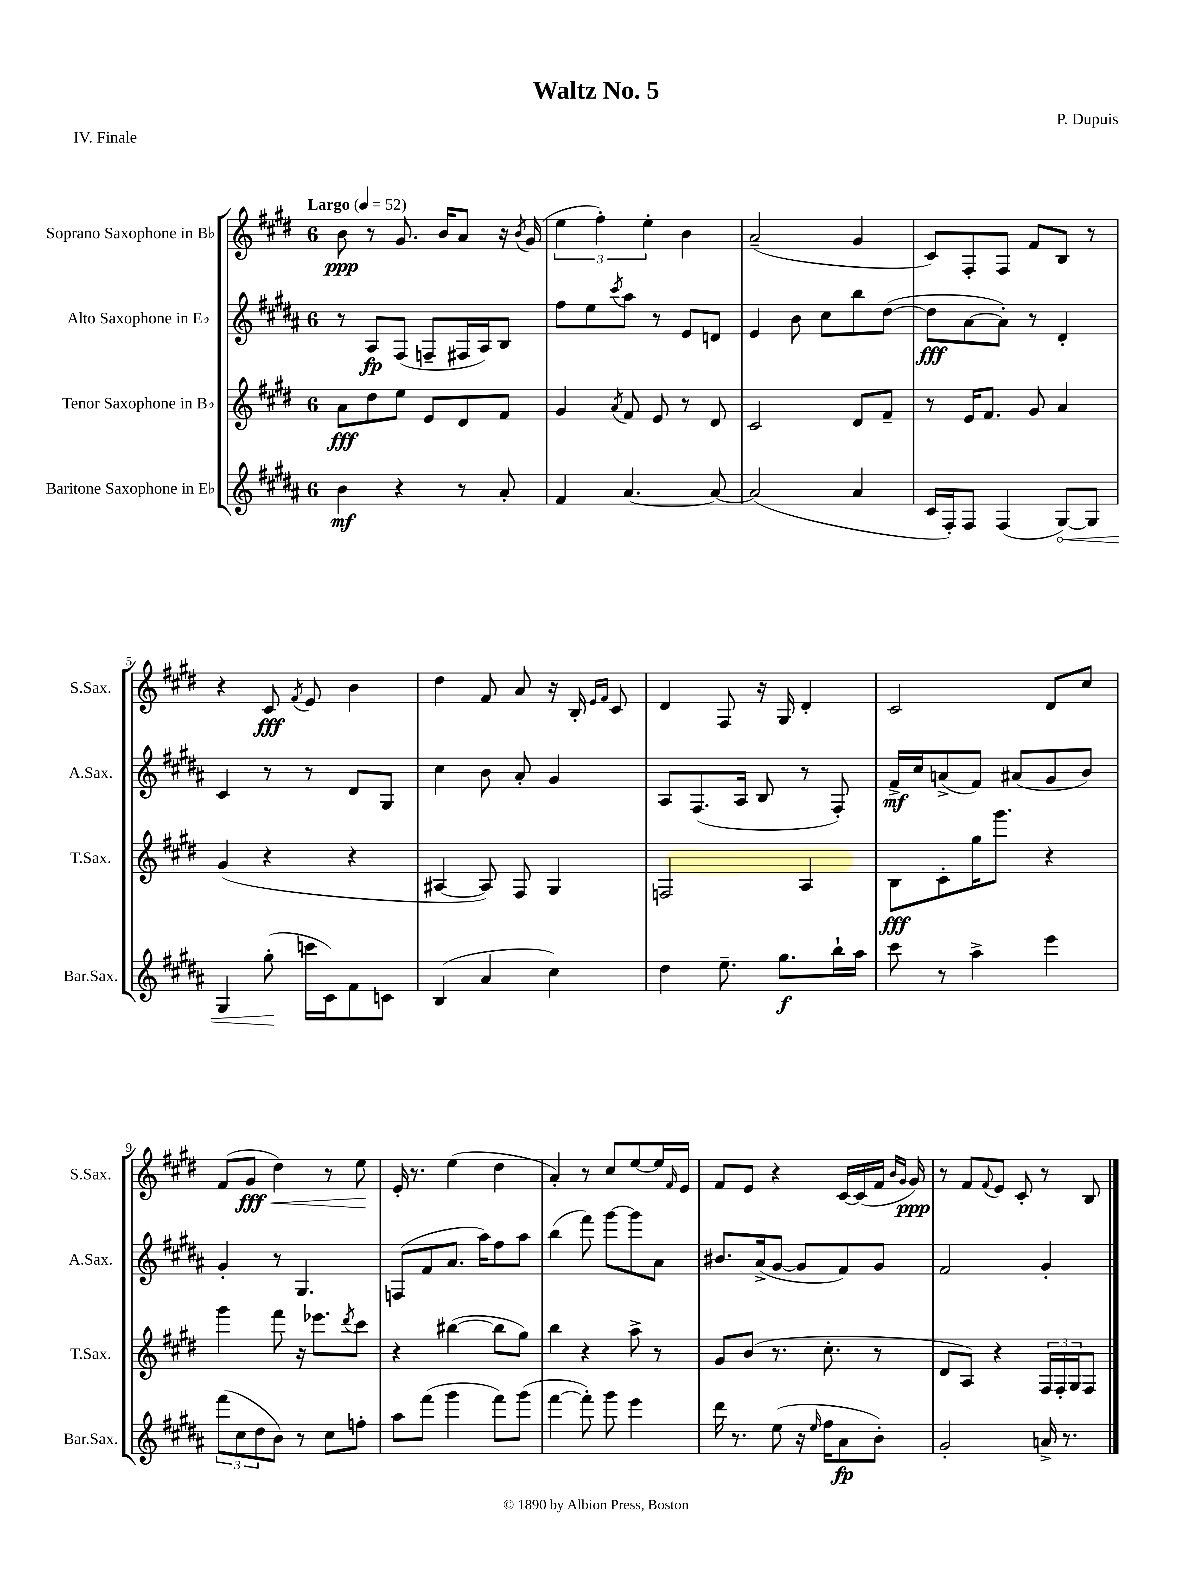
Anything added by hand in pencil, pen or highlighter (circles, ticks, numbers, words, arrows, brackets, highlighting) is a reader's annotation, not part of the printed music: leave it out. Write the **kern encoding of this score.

**kern	**kern	**kern	**kern
*staff4	*staff3	*staff2	*staff1
*clefG2	*clefG2	*clefG2	*clefG2
*k[f#c#g#d#a#]	*k[f#c#g#d#]	*k[f#c#g#d#a#]	*k[f#c#g#d#]
*M6/8	*M6/8	*M6/8	*M6/8
*MM52	*MM52	*MM52	*MM52
4b	8a	8r	8b
.	8dd#	8A#	8r
4r	8ee	(8F#	8.g#
.	8e	8F~	.
.	.	.	16b
8r	8d#	16F#	8a
.	.	16A#)	.
8a#'	8f#	8B	16r
.	.	.	8qb
.	.	.	(16g#
=	=	=	=
4f#	4g#	8ff#	6ee
.	.	8ee	.
.	.	.	6ff#')
.	8qa	8qccc#	.
[4.a#	8f#	8aa#	.
.	.	.	6ee'
.	8e	8r	.
.	8r	8e	4b
8a#_	8d#	8d	.
=	=	=	=
(2a#]	2c#	4e	(2a~
.	.	8b	.
.	.	8cc#	.
4a#	8d#	8bb	4g#
.	8f#~	([8dd#	.
=	=	=	=
16c#	8r	8dd#]	8c#)
16F#')	.	.	.
8F#	16e	[8a#	8F#'
.	8.f#	.	.
(4F#	.	8a#'])	8F#
.	8g#	8r	8f#
[8G#)	4a	4d#'	8B
8G#]	.	.	8r
=	=	=	=
4G#	(4g#	4c#	4r
(8gg#'	4r	8r	8c#
.	.	.	8qf#
16ccc	.	8r	8e
16c#)	.	.	.
8f#	4r	8d#	4b
8c	.	8G#	.
=	=	=	=
(4B	[4A#	4cc#	4dd#
4a#	8A#])	8b	8f#
.	8F#	8a#'	8a
4cc#)	4G#	4g#	16r
.	.	.	16B'
.	.	.	16qqe
.	.	.	16qqf#
.	.	.	8c#
=	=	=	=
4dd#	2F	8A#	4d#
.	.	(8.F#	.
8.ee~	.	.	8F#
.	.	16A#	.
.	.	8B	16r
8.gg#	.	.	16G#
.	4A	8r	4d#'
16bb`	.	8F#')	.
16aa#	.	.	.
=	=	=	=
8ccc#	8B	16f#^	2c#
.	.	16cc#	.
8r	8c#'	(8a^	.
4aa#^	16gg#	8f#)	.
.	8.ggg#	.	.
.	.	(8a#	.
4eee	4r	8g#	8d#
.	.	8b)	8cc#
=	=	=	=
(12fff#	4ggg#	4g#'	(8f#
12cc#	.	.	.
.	.	.	8g#
12dd#	.	.	.
8b)	8fff#	8r	4dd#)
8r	16r	4.G#	.
.	8.eee-	.	.
8cc#	.	.	8r
.	8qddd#	.	.
8ff'	8ccc#	.	8ee
=	=	=	=
8aa#	4r	(8F	16e'
.	.	.	8.r
(8fff#	.	8f#	.
4ggg#	([4bb#	8.a#	(4ee
.	.	16aa#)	.
8fff#)	8bb#]	8ff#	4dd#
(8ggg#	8gg#)	8aa#	.
=	=	=	=
[4fff#	4bb	(4bb	4a')
8fff#'])	4r	8fff#)	8r
8ggg#	.	[8ggg#	8cc#
4eee	8aa^	8ggg#]	[8ee
.	8r	8a#	16ee]
.	.	.	16qqf#
.	.	.	16e
=	=	=	=
16ddd#	8g#	8.b#	8f#
8.r	.	.	.
.	(8b	.	8e
.	.	(16a#^	.
(8ee	8.r	[8g#	4r
16r	.	8g#]	.
16qqee	.	.	.
16ff#	8.cc#'	.	.
8a#	.	8f#)	[16c#
.	.	.	(16c#]
8b')	8r	8g#	16f#
.	.	.	16qqb
.	.	.	16qqg#
.	.	.	16g#)
=	=	=	=
2g#'	8d#	2f#	8r
.	8A)	.	8f#
.	.	.	8qqf#
.	4r	.	8e
.	.	.	8c#'
16a^	24F#	4g#'	8r
.	24F#'	.	.
8.r	.	.	.
.	24G#	.	.
.	8F#	.	8B
==	==	==	==
*-	*-	*-	*-
